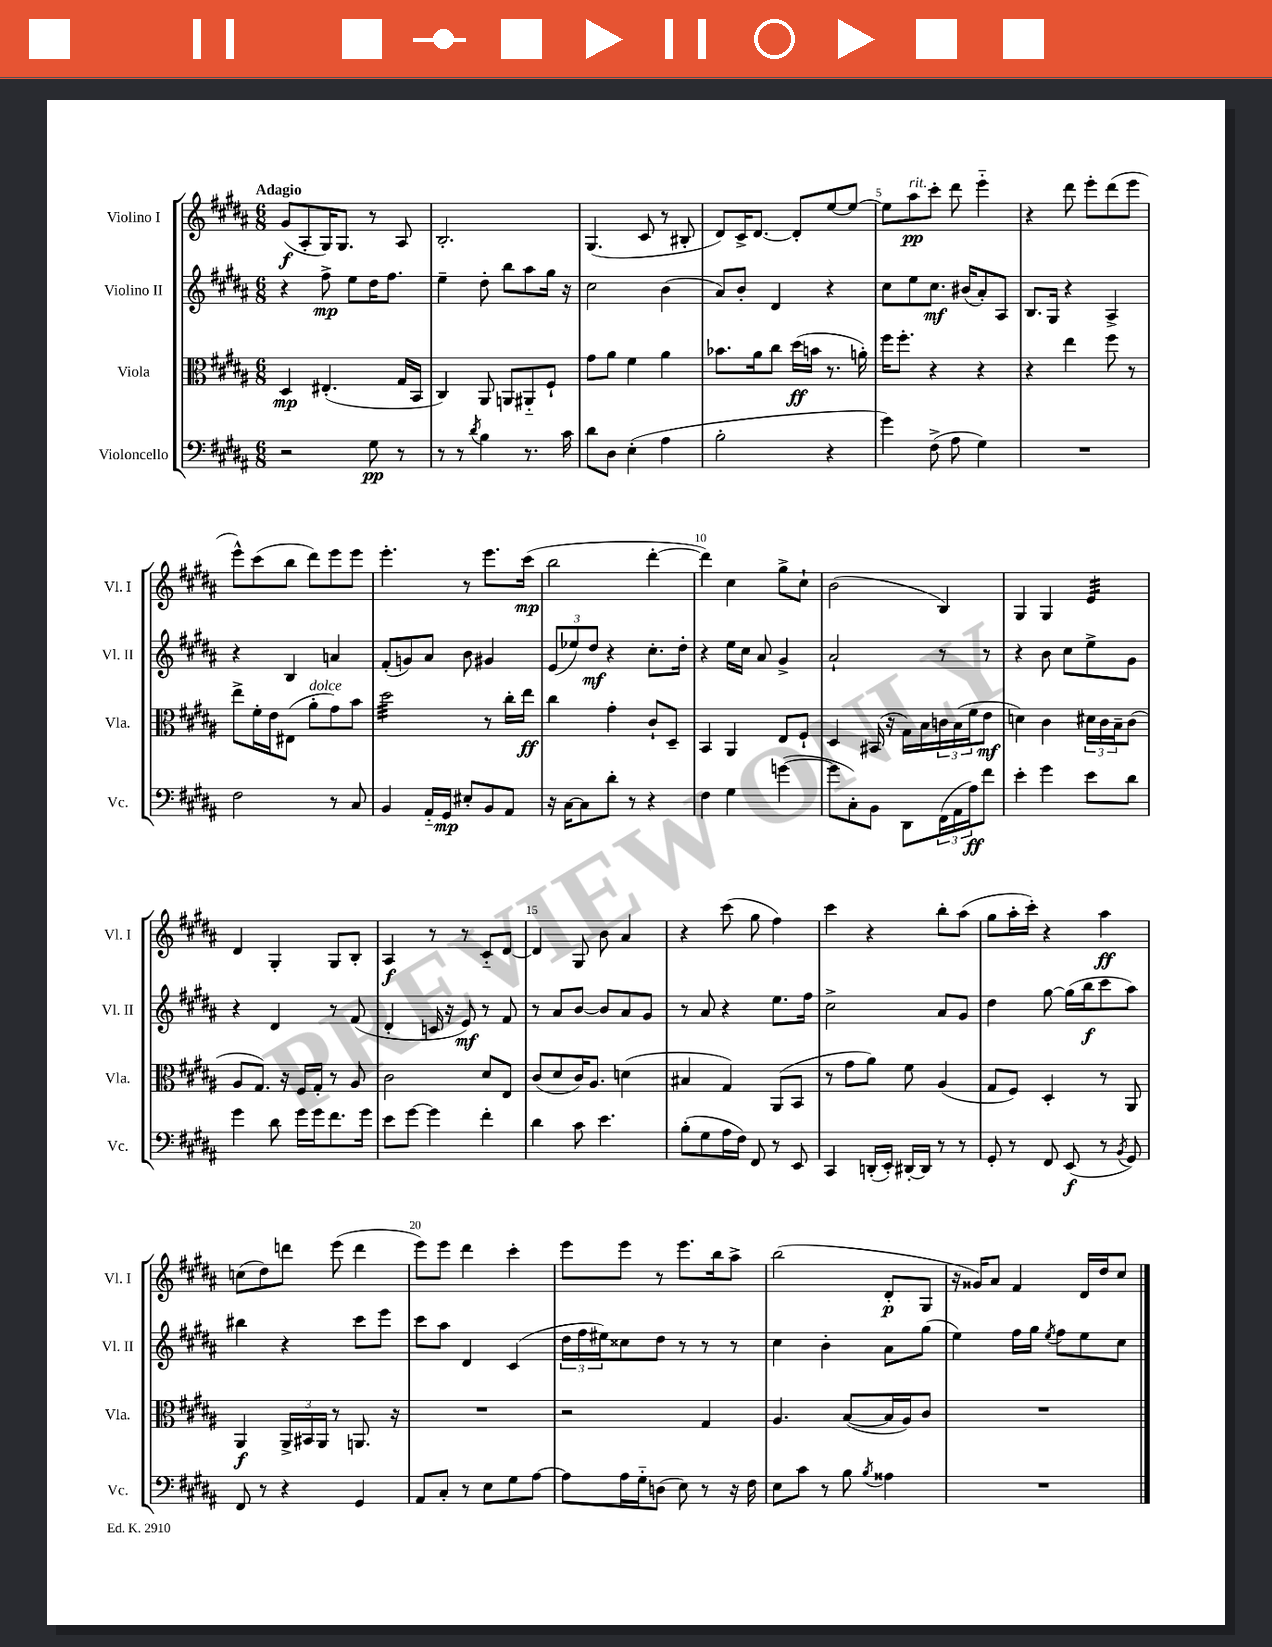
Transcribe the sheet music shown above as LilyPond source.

<<
\new StaffGroup <<
\new Staff = "s0" \with { instrumentName = "Violino I" shortInstrumentName = "Vl. I" } {
    \clef treble \key b \major \numericTimeSignature \time 6/8 \tempo "Adagio"
    gis'8\f( ais8-. gis16) gis8. r8 ais8 |
    b2.-. |
    gis4.( cis'8 r8 bis8-. |
    dis'8) cis'16-> dis'8.~ dis'8-. e''8~ e''8~ |
    e''8 ais''8\pp^\markup { \italic "rit." } cis'''8-. dis'''8 e'''4-_ |
    r4 dis'''8 e'''8-. dis'''8( e'''8 |
    e'''8-^) cis'''8( b''8 dis'''8) e'''8 e'''8 |
    e'''4.-. r8 e'''8. cis'''16\mp( |
    b''2 dis'''4~-. |
    dis'''4) cis''4 gis''8-> cis''8-! |
    b'2( b4) |
    gis4 gis4 e'4:32 |
    dis'4 gis4-. gis8 b8-. |
    ais4\f r8 r8 cis'8-_ dis'8~ |
    dis'4 gis8 b'8 ais'4 |
    r4 cis'''8( gis''8 fis''4) |
    cis'''4 r4 b''8-. ais''8( |
    gis''8 ais''16-. cis'''16-.) r4 ais''4\ff |
    c''8( dis''8) d'''8 e'''8( d'''4 |
    e'''8) e'''8 dis'''4 cis'''4-. |
    e'''8 e'''8 r8 e'''8. b''16 ais''8-> |
    b''2( dis'8-.\p gis8 |
    r16 gisis'16) ais'8 fis'4 dis'16 dis''16 cis''8 \bar "|." |
}
\new Staff = "s1" \with { instrumentName = "Violino II" shortInstrumentName = "Vl. II" } {
    \clef treble \key b \major \numericTimeSignature \time 6/8
    r4 fis''8->\mp e''8 dis''16 fis''8. |
    e''4-- dis''8-. b''8 ais''8 gis''16 r16 |
    cis''2 b'4( |
    ais'8) b'8-. dis'4 r4 |
    cis''8 e''8 cis''8.\mf bis'16( ais'8-.) ais8 |
    b8. gis16 r4 ais4-> |
    r4 b4 a'4 |
    fis'8-.( g'8) ais'8 b'8 gis'4 |
    \tuplet 3/2 { e'8( ees''8) dis''8\mf } r4 cis''8.-. dis''16-. |
    r4 e''16 cis''16 ais'8 gis'4-> |
    ais'2-! r8 r8 |
    r4 b'8 cis''8 e''8-> gis'8 |
    r4 dis'4 r8 fis'8( |
    dis'4-. c'16 r16 e'8\mf) r8 fis'8 |
    r8 ais'8 b'8~ b'8 ais'8 gis'8 |
    r8 ais'8 r4 e''8. fis''16 |
    cis''2-> ais'8 gis'8 |
    dis''4 gis''8~ gis''16( b''16\f cis'''8 ais''8) |
    bis''4 r4 cis'''8 e'''8 |
    cis'''8 ais''8 dis'4 cis'4( |
    \tuplet 3/2 { dis''16 fis''16 eis''16) } cisis''8 dis''8 r8 r8 r8 |
    cis''4 b'4-. ais'8 gis''8( |
    e''4) fis''16 gis''16 \acciaccatura { e''8 } fis''8 e''8 cis''8 \bar "|." |
}
\new Staff = "s2" \with { instrumentName = "Viola" shortInstrumentName = "Vla." } {
    \clef alto \key b \major \numericTimeSignature \time 6/8
    dis4\mp eis4.-.( gis16 b,16 |
    cis4) ais,8 a,8 ais,8-_ fis8-! |
    gis'8 ais'8 fis'4 ais'4 |
    bes'8. ais'16 cis''8 dis''16\ff( b'16 r8. a'16-.) |
    fis''16 fis''8.-. r4 r4 |
    r4 e''4 fis''8 r8 |
    e''8-> fis'16-. e'16 eis8( ais'8-.^\markup { \italic "dolce" } gis'8) b'8 |
    dis''2:32 r8 cis''16-. e''16\ff |
    cis''4 gis'4-. cis'8-! dis8-- |
    b,4 ais,4 e8 fis8-! |
    dis4 bis,16( r16 gis16) b16 \tuplet 3/2 { c'16 b16( fis'16 } e'8\mf |
    d'4) cis'4 \tuplet 3/2 { dis'16 cis'16 b16-- } cis'8( |
    ais8 gis8.) r16 fis16 gis16-. r8 ais8 |
    cis'2 dis'8 e8 |
    cis'8( dis'8 cis'16) ais8. d'4( |
    bis4 gis4) ais,8( b,8 |
    r8 gis'8 ais'8) fis'8 ais4( |
    gis8 fis8) dis4-. r8 ais,8 |
    ais,4\f \tuplet 3/2 { ais,16-> bis,16 ais,16 } r8 a,8. r16 |
    R2. |
    r2 gis4 |
    ais4. b8~( b16 ais16) cis'8 |
    R2. \bar "|." |
}
\new Staff = "s3" \with { instrumentName = "Violoncello" shortInstrumentName = "Vc." } {
    \clef bass \key b \major \numericTimeSignature \time 6/8
    r2 gis8\pp r8 |
    r8 r8 \acciaccatura { dis'8 } b4 r8. cis'16 |
    dis'8 dis8 e4-.( ais4 |
    b2-. r4 |
    gis'4) fis8->( ais8 gis4) |
    R2. |
    fis2 r8 cis8 |
    b,4 ais,16-_ gis,16\mp eis8-. b,8 ais,8 |
    r16 cis16~ cis8 dis'8-. r8 r4 |
    fis4 gis4 g'4~( |
    g'8 cis8-.) b,8 dis,8 \tuplet 3/2 { fis,16( ais,16 ais16\ff) } fis'8 |
    e'4-. gis'4 e'8 dis'8 |
    gis'4 dis'8 gis'16 gis'16 fis'8. gis'16 |
    e'8 gis'8~ gis'4 fis'4-. |
    dis'4 cis'8 e'4. |
    b8-.( gis8 ais16 fis16) fis,8 r8 e,8 |
    cis,4 d,16-.( e,16-.) dis,16~-. dis,16 r8 r8 |
    gis,8-. r8 fis,8 e,8\f( r8 \acciaccatura { b,8 } gis,8) |
    fis,8 r8 r4 gis,4 |
    ais,8 cis8-. r8 e8 gis8 ais8~ |
    ais8 ais16 gis16-_ d8( e8) r8 r16 fis16 |
    e8 cis'8 r8 b8 \acciaccatura { b8 } aisis4 |
    R2. \bar "|." |
}
>>
>>
\layout { \context { \Score \override BarNumber.break-visibility = ##(#f #t #t) barNumberVisibility = #(every-nth-bar-number-visible 5) } }
